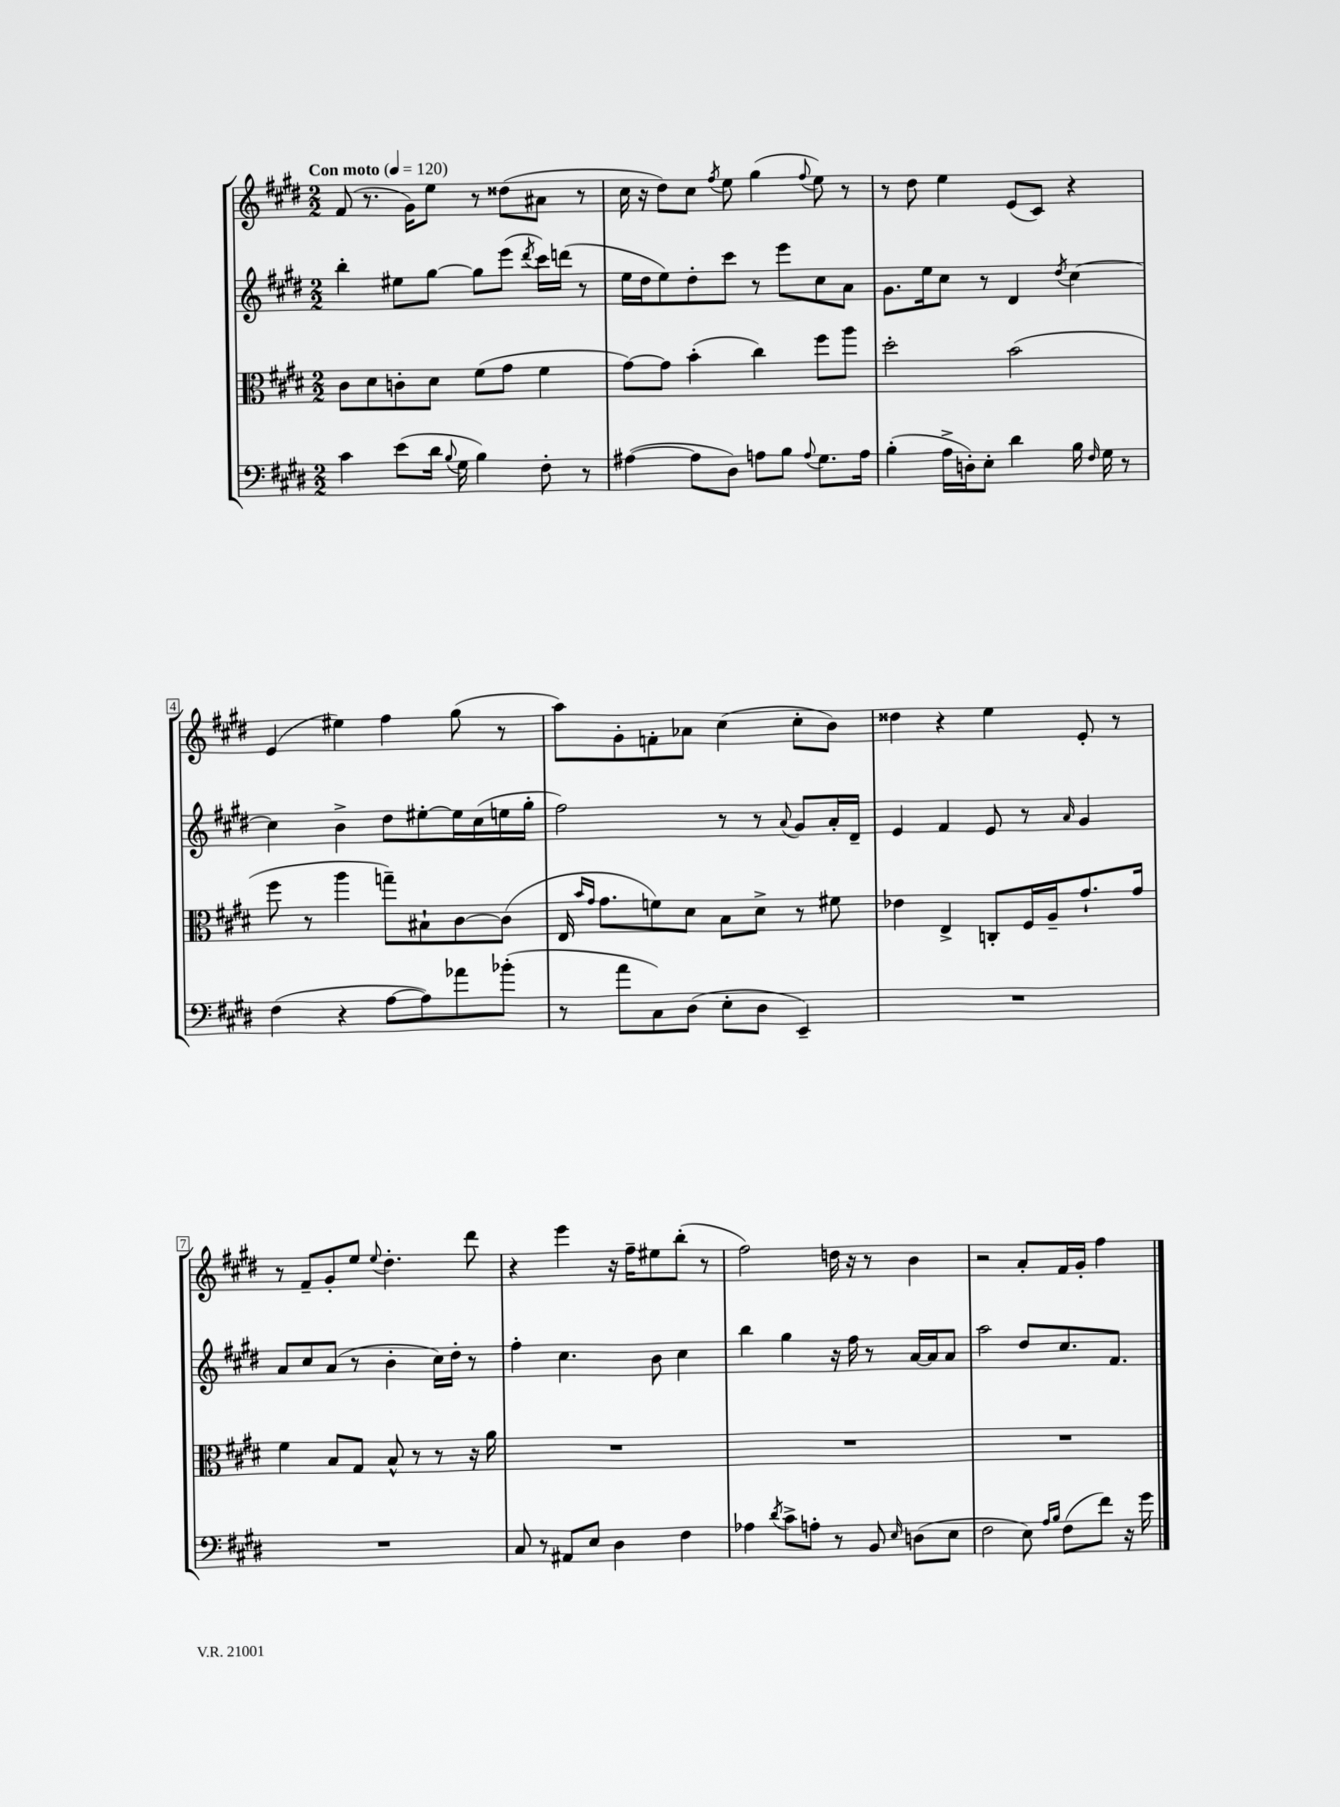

**kern	**kern	**kern	**kern
*staff4	*staff3	*staff2	*staff1
*clefF4	*clefC3	*clefG2	*clefG2
*k[f#c#g#d#]	*k[f#c#g#d#]	*k[f#c#g#d#]	*k[f#c#g#d#]
*M2/2	*M2/2	*M2/2	*M2/2
*MM120	*MM120	*MM120	*MM120
4c#	8c#	4bb'	(8f#
.	8d#	.	8.r
(8e	8c'	8ee#	.
.	.	.	16g#)
16d#	8d#	[8gg#	8ee
8qqB	.	.	.
16G#	.	.	.
4B)	(8f#	8gg#]	8r
.	8g#	(8eee	(8dd##
.	.	8qddd#	.
8F#'	4f#	16ccc#)	8a#
.	.	(16ddd	.
8r	.	8r	8r
=	=	=	=
([4A#	[8g#)	16ee	16cc#
.	.	16dd#	16r
.	8g#]	8ee)	8dd#)
8A#]	(4b'	8dd#'	8cc#
.	.	.	8qff#
8D#)	.	8ccc#	8ee
8A	4cc#)	8r	(4gg#
8B	.	8eee	.
8qqA	.	.	8qqff#
8.G#	8ff#	8cc#	8ee)
.	8aa	8a	8r
16A	.	.	.
=	=	=	=
(4B'	2dd#'	8.g#	8r
.	.	.	8dd#
.	.	16ee	.
16A^	.	8cc#	4ee
16D')	.	.	.
8E'	.	8r	.
4d#	(2b	4d#	(8e
.	.	.	8c#)
.	.	8qdd#	.
16B	.	[4cc#	4r
16qqF#	.	.	.
16G#	.	.	.
8r	.	.	.
=	=	=	=
(4F#	8ff#	4cc#]	(4e
.	8r	.	.
4r	4aa	4b^	4ee#)
[8A	8gg~)	8dd#	4ff#
8A])	8B#`	[8ee#'	.
8a-	[8c#	16ee#]	(8gg#
.	.	(16cc#	.
(8b-'	(8c#]	16ee	8r
.	.	16gg#'	.
=	=	=	=
8r	16E	2ff#)	8aa)
.	16qqb	.	.
.	16qqg#	.	.
.	8.g#	.	.
8a	.	.	8g#'
8C#)	8f)	.	8f'
(8D#	8d#	.	8a-
8E'	8B	8r	(4cc#
8D#	8d#^	8r	.
.	.	8qqa	.
4EE~)	8r	8g#	8cc#'
.	8f#	16a'	8b)
.	.	16d#~	.
=	=	=	=
1r	4e-	4e	4dd##
.	4E^	4f#	4r
.	8C'	8e	4ee
.	16F#	8r	.
.	16A~	.	.
.	.	16qqa	.
.	8.g#`	4g#	8e'
.	.	.	8r
.	16g#	.	.
=	=	=	=
1r	4f#	8a	8r
.	.	8cc#	8f#~
.	8B	(8a	8g#'
.	8G#	8r	8ee
.	.	.	8qqee
.	8B^^	4b'	4.dd#'
.	8r	.	.
.	8r	16cc#)	.
.	.	16dd#'	.
.	16r	8r	8ddd#
.	16a	.	.
=	=	=	=
8C#	1r	4ff#'	4r
8r	.	.	.
8AA#	.	4.cc#	4eee
8E	.	.	.
4D#	.	.	16r
.	.	.	16ff#~
.	.	8b	8ee#
4F#	.	4cc#	(8bb'
.	.	.	8r
=	=	=	=
4A-	1r	4bb	2ff#)
8qd#	.	.	.
8c#^	.	4gg#	.
8A'	.	.	.
8r	.	16r	16dd
.	.	16ff#	16r
8BB	.	8r	8r
16qqE	.	.	.
(8D	.	[16a	4b
.	.	16a]	.
8E	.	8a	.
=	=	=	=
2F#	1r	2aa	2r
8E)	.	8dd#	8a'
16qqA	.	.	.
16qqB	.	.	.
(8F#	.	8.cc#	16f#
.	.	.	16g#'
8f#)	.	.	4ff#
.	.	8.f#	.
16r	.	.	.
16g#	.	.	.
==	==	==	==
*-	*-	*-	*-
